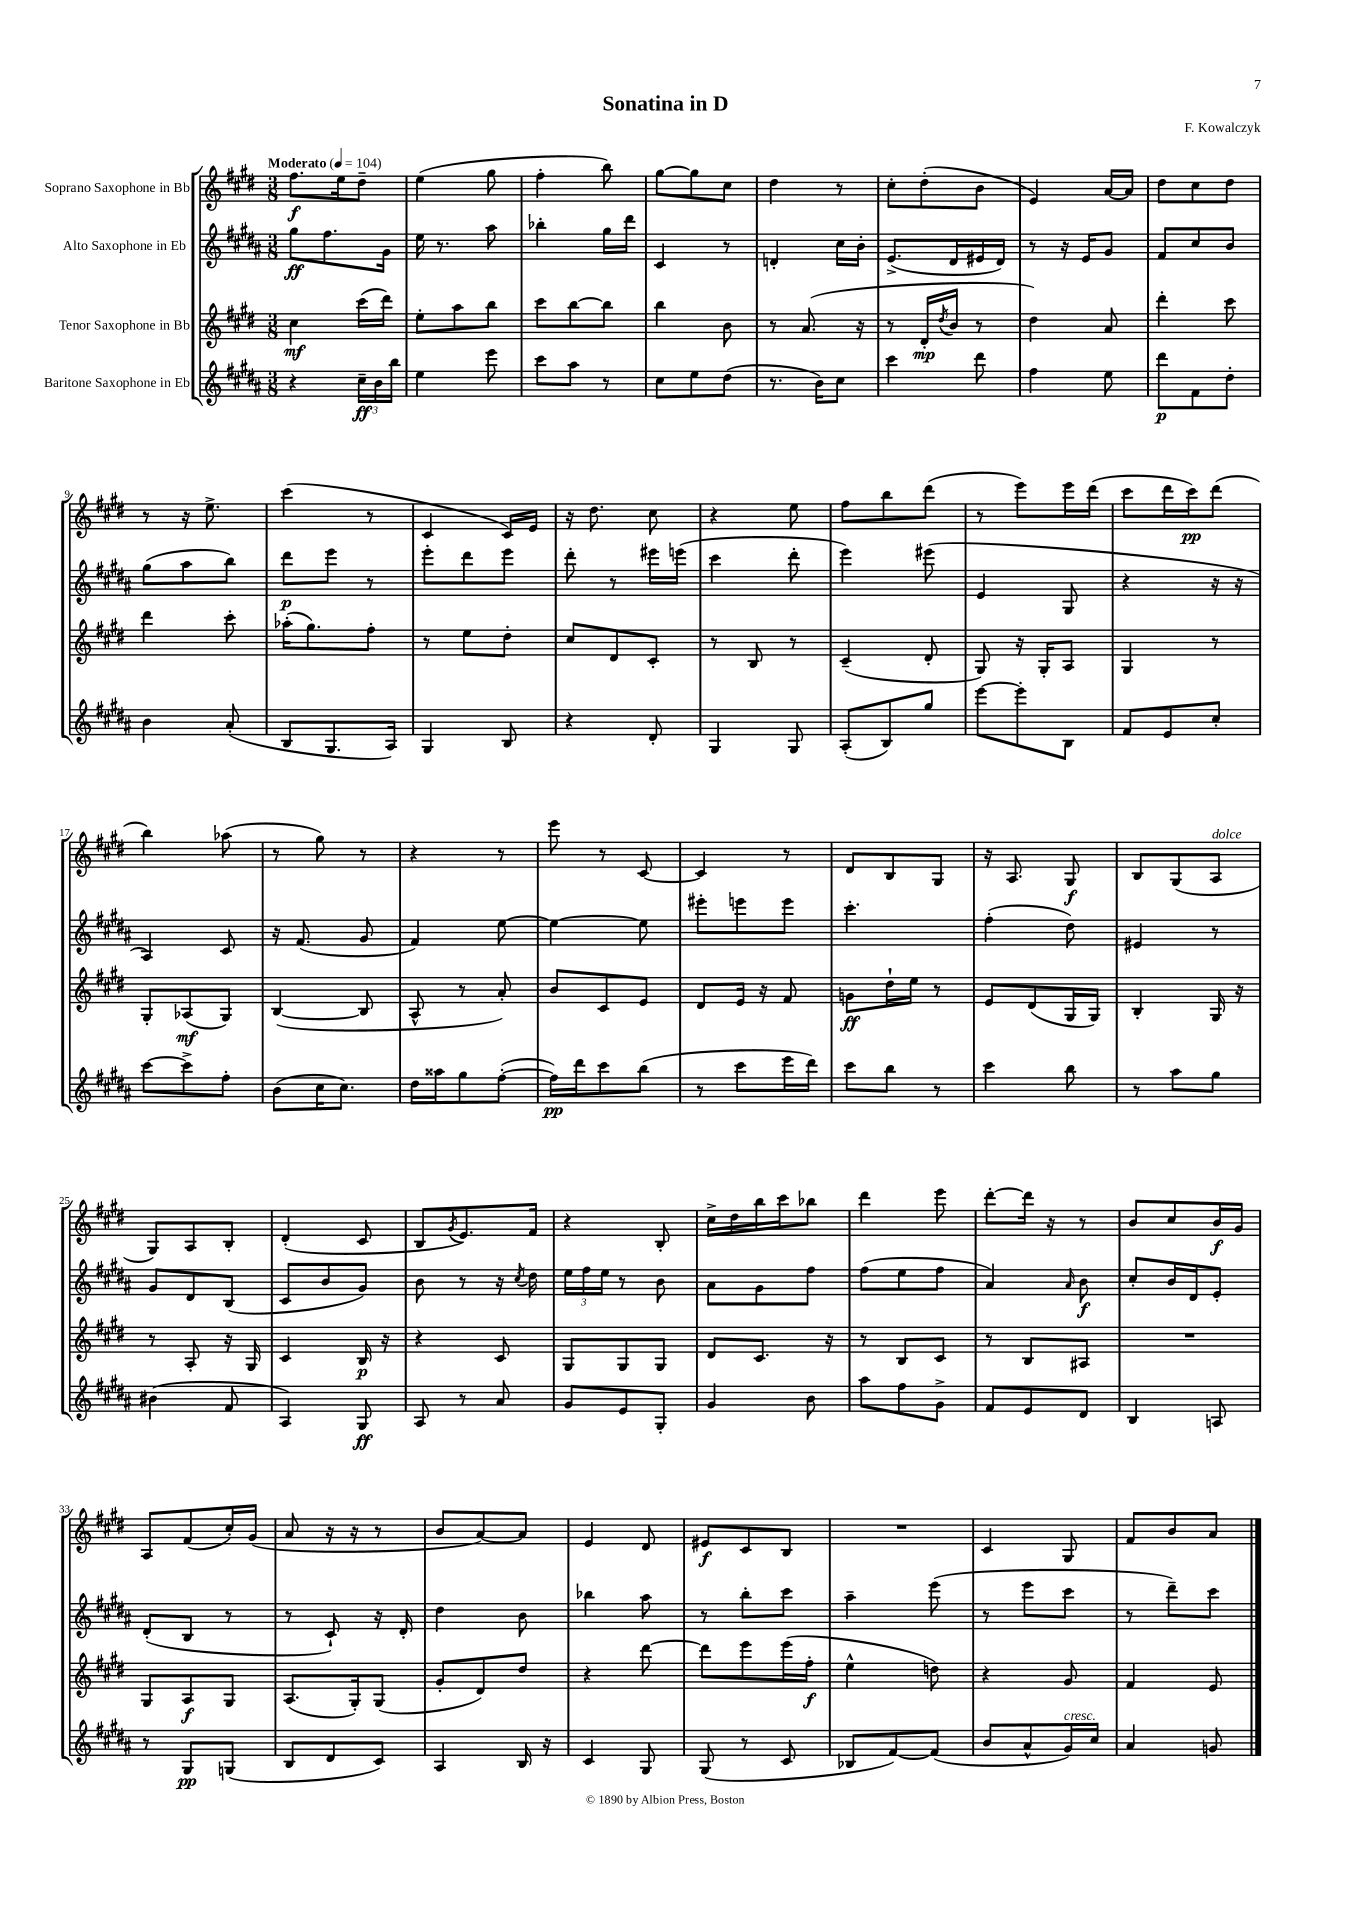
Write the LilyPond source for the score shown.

\header { title = "Sonatina in D" composer = "F. Kowalczyk" }
<<
\new StaffGroup <<
\new Staff = "s0" \with { instrumentName = "Soprano Saxophone in Bb" } {
    \clef treble \key e \major \numericTimeSignature \time 3/8 \tempo "Moderato" 4 = 104
    fis''8.\f e''16 dis''8-- |
    e''4( gis''8 |
    fis''4-. b''8) |
    gis''8~ gis''8 cis''8 |
    dis''4 r8 |
    cis''8-. dis''8-.( b'8 |
    e'4) a'16~ a'16 |
    dis''8 cis''8 dis''8 |
    r8 r16 e''8.-> |
    cis'''4( r8 |
    cis'4 cis'16) e'16 |
    r16 dis''8. cis''8 |
    r4 e''8 |
    fis''8 b''8 dis'''8( |
    r8 e'''8) e'''16 dis'''16( |
    cis'''8 dis'''16 cis'''16\pp) dis'''8( |
    b''4) aes''8( |
    r8 gis''8) r8 |
    r4 r8 |
    e'''8 r8 cis'8~ |
    cis'4 r8 |
    dis'8 b8 gis8 |
    r16 a8. gis8\f |
    b8 gis8( a8^\markup { \italic "dolce" } |
    gis8) a8 b8-. |
    dis'4-.( cis'8 |
    b8 \acciaccatura { gis'8 } e'8.) fis'16 |
    r4 b8-. |
    cis''16-> dis''16 b''16 cis'''16 bes''8 |
    dis'''4 e'''8 |
    dis'''8~-. dis'''16 r16 r8 |
    b'8 cis''8 b'16\f gis'16 |
    a8 fis'8( cis''16-.) gis'16( |
    a'8 r16 r16 r8 |
    b'8 a'8~) a'8 |
    e'4 dis'8 |
    eis'8\f cis'8 b8 |
    R4. |
    cis'4 gis8 |
    fis'8 b'8 a'8 \bar "|." |
}
\new Staff = "s1" \with { instrumentName = "Alto Saxophone in Eb" } {
    \clef treble \key b \major \numericTimeSignature \time 3/8
    gis''8\ff fis''8. gis'16 |
    e''16 r8. ais''8 |
    bes''4-. gis''16 dis'''16 |
    cis'4 r8 |
    d'4-. cis''16 b'16-. |
    e'8.->( dis'16 eis'16 dis'16) |
    r8 r16 e'16 gis'8 |
    fis'8 cis''8 b'8 |
    gis''8( ais''8 b''8) |
    dis'''8\p e'''8 r8 |
    e'''8-. dis'''8 e'''8 |
    dis'''8-. r8 eis'''16 e'''16( |
    cis'''4 dis'''8-. |
    e'''4) eis'''8( |
    e'4 gis8 |
    r4 r16 r16 |
    ais4) cis'8 |
    r16 fis'8.( gis'8 |
    fis'4) e''8~ |
    e''4~ e''8 |
    eis'''8-. e'''8 e'''8 |
    cis'''4.-. |
    fis''4-.( dis''8) |
    eis'4 r8 |
    gis'8 dis'8 b8( |
    cis'8 b'8 gis'8) |
    b'8 r8 r16 \acciaccatura { cis''8 } dis''16 |
    \tuplet 3/2 { e''16 fis''16 e''16 } r8 b'8 |
    ais'8 gis'8 fis''8 |
    fis''8( e''8 fis''8 |
    ais'4) \grace { ais'16 } b'8\f |
    cis''8-. b'16 dis'16 e'8-. |
    dis'8-.( b8 r8 |
    r8 cis'8-!) r16 dis'16-. |
    dis''4 b'8 |
    bes''4 ais''8 |
    r8 b''8-. cis'''8 |
    ais''4-- e'''8( |
    r8 e'''8 cis'''8 |
    r8 dis'''8--) cis'''8 \bar "|." |
}
\new Staff = "s2" \with { instrumentName = "Tenor Saxophone in Bb" } {
    \clef treble \key e \major \numericTimeSignature \time 3/8
    cis''4\mf cis'''16( dis'''16) |
    e''8-. a''8 b''8 |
    cis'''8 b''8~ b''8 |
    b''4 b'8 |
    r8 a'8.( r16 |
    r8 dis'16-.\mp \acciaccatura { dis''8 } b'16 r8 |
    dis''4) a'8 |
    dis'''4-. cis'''8 |
    dis'''4 cis'''8-. |
    aes''16-.( gis''8.) fis''8-. |
    r8 e''8 dis''8-. |
    cis''8 dis'8 cis'8-. |
    r8 b8 r8 |
    cis'4--( dis'8-. |
    gis8) r16 gis16-. a8 |
    gis4 r8 |
    gis8-. aes8\mf( gis8) |
    b4~( b8 |
    a8-^ r8 a'8-.) |
    b'8 cis'8 e'8 |
    dis'8 e'16 r16 fis'8 |
    g'8\ff dis''16-! e''16 r8 |
    e'8 dis'8( gis16 gis16) |
    b4-. gis16 r16 |
    r8 a8-. r16 gis16 |
    cis'4 b16\p r16 |
    r4 cis'8 |
    gis8 gis8 gis8 |
    dis'8 cis'8. r16 |
    r8 b8 cis'8 |
    r8 b8 ais8 |
    R4. |
    gis8 a8\f gis8 |
    a8.( gis16-.) gis8( |
    gis'8-. dis'8) dis''8 |
    r4 dis'''8~ |
    dis'''8 e'''8 e'''16( fis''16-.\f |
    e''4-^ d''8) |
    r4 gis'8 |
    fis'4 e'8 \bar "|." |
}
\new Staff = "s3" \with { instrumentName = "Baritone Saxophone in Eb" } {
    \clef treble \key b \major \numericTimeSignature \time 3/8
    r4 \tuplet 3/2 { cis''16--\ff b'16 b''16 } |
    e''4 e'''8 |
    cis'''8 ais''8 r8 |
    cis''8 e''8 dis''8( |
    r8. b'16) cis''8 |
    cis'''4 dis'''8 |
    fis''4 e''8 |
    dis'''8\p fis'8 dis''8-. |
    b'4 ais'8-.( |
    b8 gis8. ais16) |
    gis4 b8 |
    r4 dis'8-. |
    gis4 gis8 |
    ais8-.( b8) gis''8 |
    e'''8~ e'''8-. b8 |
    fis'8 e'8 cis''8-. |
    cis'''8~ cis'''8-> fis''8-. |
    b'8( cis''16 cis''8.) |
    dis''16 aisis''16 gis''8 fis''8~-.( |
    fis''16\pp) dis'''16 cis'''8 b''8( |
    r8 cis'''8 e'''16 dis'''16) |
    cis'''8 b''8 r8 |
    cis'''4 b''8 |
    r8 ais''8 gis''8 |
    bis'4( fis'8 |
    ais4) gis8\ff |
    ais8 r8 ais'8 |
    gis'8 e'8 gis8-. |
    gis'4 b'8 |
    ais''8 fis''8 gis'8-> |
    fis'8 e'8 dis'8 |
    b4 a8 |
    r8 gis8\pp g8( |
    b8 dis'8 cis'8) |
    ais4 b16 r16 |
    cis'4 gis8 |
    gis8( r8 cis'8 |
    bes8 fis'8~) fis'8( |
    b'8 ais'8-^ gis'16^\markup { \italic "cresc." }) cis''16 |
    ais'4 g'8 \bar "|." |
}
>>
>>
